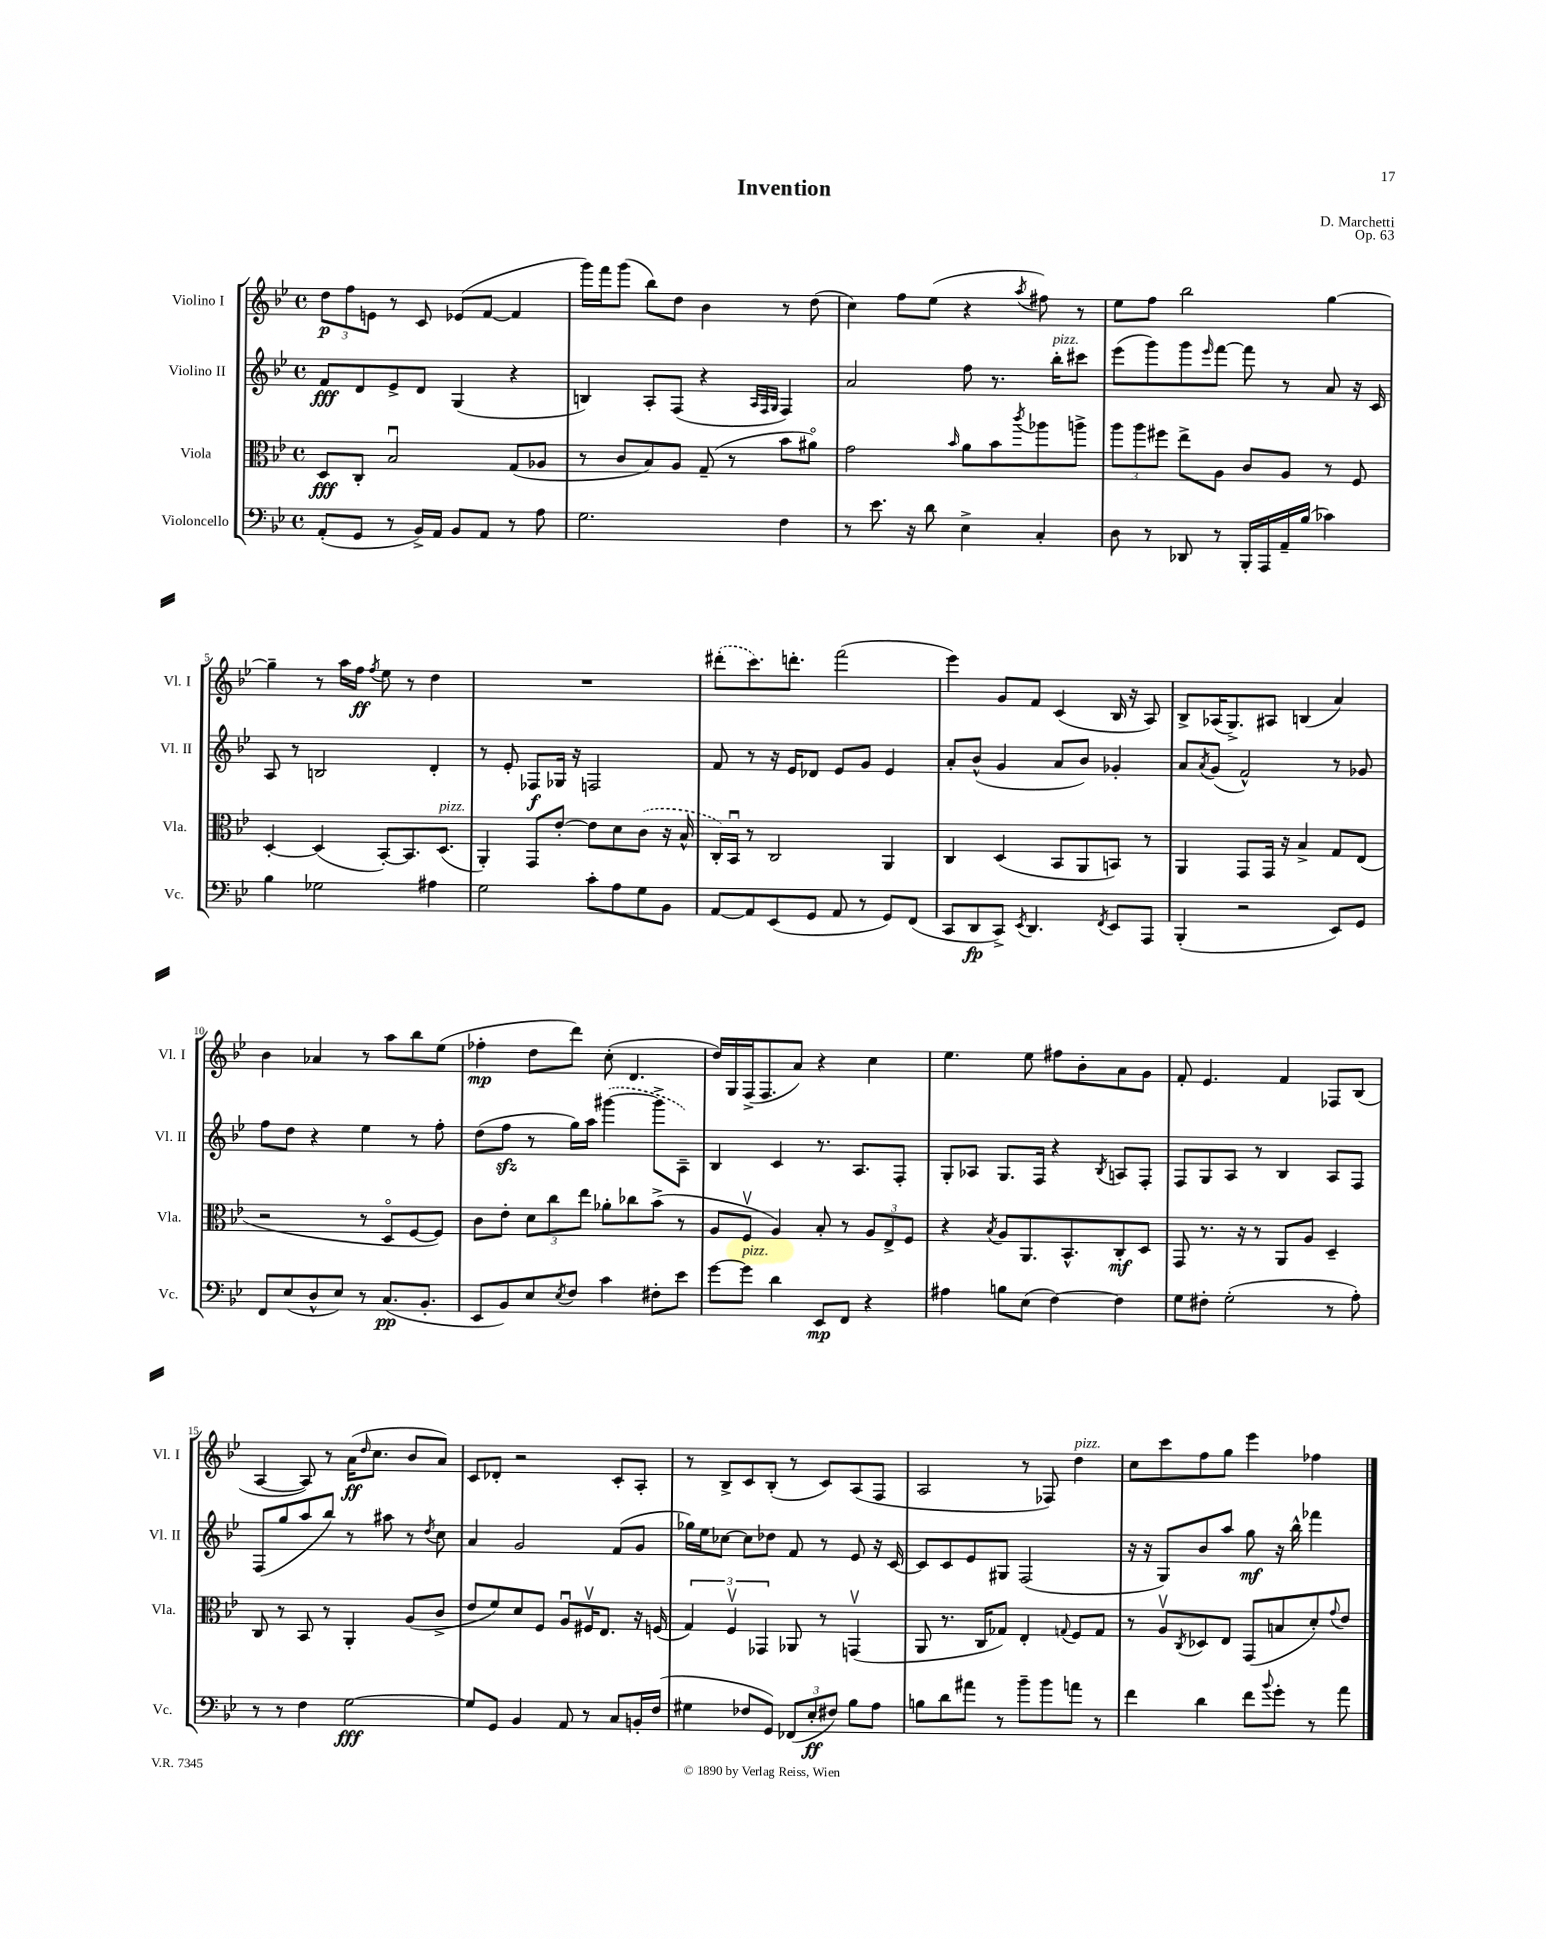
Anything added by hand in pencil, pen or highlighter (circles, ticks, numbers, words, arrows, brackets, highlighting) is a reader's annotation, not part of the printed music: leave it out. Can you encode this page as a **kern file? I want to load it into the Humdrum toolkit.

**kern	**dynam	**kern	**dynam	**kern	**dynam	**kern	**dynam
*part4	*part4	*part3	*part3	*part2	*part2	*part1	*part1
*staff4	*staff4	*staff3	*staff3	*staff2	*staff2	*staff1	*staff1
*I"Violoncello	*	*I"Viola	*	*I"Violino II	*	*I"Violino I	*
*I'Vc.	*	*I'Vla.	*	*I'Vl. II	*	*I'Vl. I	*
*clefF4	*	*clefC3	*	*clefG2	*	*clefG2	*
*k[b-e-]	*	*k[b-e-]	*	*k[b-e-]	*	*k[b-e-]	*
*M4/4	*	*M4/4	*	*M4/4	*	*M4/4	*
*met(c)	*	*met(c)	*	*met(c)	*	*met(c)	*
=1	=1	=1	=1	=1	=1	=1	=1
(8AA'/L	.	8D/L	fff	8f/L	fff	12dd\L	p
.	.	.	.	.	.	12ff\	.
8GG/J	.	8C'/J	.	8d/	.	.	.
.	.	.	.	.	.	12en\J	.
8r	.	2B-u/	.	8e-^/	.	8r	.
16BB-^/LL)	.	.	.	8d/J	.	8c/	.
16AA/JJ	.	.	.	.	.	.	.
8BB-/L	.	.	.	(4G/	.	(8e-X/L	.
8AA/J	.	.	.	.	.	[8f/J	.
8r	.	(8G/L	.	4r	.	4f/]	.
8A\	.	8A-X/J	.	.	.	.	.
=2	=2	=2	=2	=2	=2	=2	=2
2.G\	.	8r	.	4Bn/)	.	16ggg\LL)	.
.	.	.	.	.	.	16fff\J	.
.	.	8c/L	.	.	.	(8ggg\J	.
.	.	8B-/)	.	8A'/L	.	8bb-\L)	.
.	.	8A/J	.	(8F/J	.	8dd\J	.
.	.	(8G~/	.	4r	.	4b-\	.
.	.	8r	.	.	.	.	.
.	.	.	.	32qqA/LLL	.	.	.
.	.	.	.	32qqF/	.	.	.
.	.	.	.	32qqG/JJJ	.	.	.
4F\	.	8b-\L	.	4F/)	.	8r	.
.	.	8a#X\J)	.	.	.	(8dd\	.
=3	=3	=3	=3	=3	=3	=3	=3
8r	.	2g\	.	2a/	.	4cc\)	.
8.e-\	.	.	.	.	.	.	.
.	.	.	.	.	.	8ff\L	.
16r	.	.	.	.	.	.	.
8d\	.	.	.	.	.	(8ee-\J	.
.	.	16qqb-/	.	.	.	.	.
4E-^\	.	8a\L	.	8ff\	.	4r	.
.	.	8b-\	.	8.r	.	.	.
.	.	8qccc/	.	.	.	8qaa/	.
4C'/	.	8aa-X\	.	.	.	8ff#X\)	.
!	!	!	!	!LO:TX:a:i:t=pizz.	!	!	!
.	.	.	.	16bb-'\KL	.	.	.
.	.	8aan^\J	.	8ccc#X\J	.	8r	.
=4	=4	=4	=4	=4	=4	=4	=4
8D\	.	12aa\L	.	(8eee-\L	.	8ee-\L	.
.	.	12aa\	.	.	.	.	.
8r	.	.	.	8ggg\)	.	8ff\J	.
.	.	12ff#X\J	.	.	.	.	.
8DD-X/	.	8ee-^\L	.	8ggg\	.	2bb-\	.
.	.	.	.	16qqeee-/	.	.	.
8r	.	8A\J	.	[8fff\J	.	.	.
16BBB-'/LL	.	8c/L	.	8fff\]	.	.	.
16AAA/	.	.	.	.	.	.	.
16AA~/	.	8A/J	.	8r	.	.	.
(16B-/JJ	.	.	.	.	.	.	.
4c-X\)	.	8r	.	8a/	.	[4gg\	.
.	.	8F/	.	16r	.	.	.
.	.	.	.	16c/	.	.	.
!!LO:LB:g=z
=5	=5	=5	=5	=5	=5	=5	=5
4B-\	.	[4D'/	.	8A/	.	4gg~\]	.
.	.	.	.	8r	.	.	.
2G-X\	.	(4D/]	.	2Bn/	.	8r	.
.	.	.	.	.	.	16aa\LL	.
.	.	.	.	.	.	16ff\JJ	ff
.	.	.	.	.	.	8qff/	.
.	.	[8BB-'/L)	.	.	.	8ee-\	.
.	.	8.BB-/]	.	.	.	8r	.
4A#X\	.	.	.	4d'/	.	4dd\	.
!	!	!LO:TX:a:i:t=pizz.	!	!	!	!	!
.	.	(8.D/J	.	.	.	.	.
=6	=6	=6	=6	=6	=6	=6	=6
2G\	.	4AA'/)	.	8r	.	1r	.
.	.	.	.	8e-'/	.	.	.
.	.	8GG/L	.	8F-X/L	f	.	.
.	.	[8e-'/J	.	16G-X/Jk	.	.	.
.	.	.	.	16r	.	.	.
8c'\L	.	8e-\L]	.	2Fn/	.	.	.
8A\	.	8d\	.	.	.	.	.
8G\	.	(8c\J	.	.	.	.	.
8BB-\J	.	16r	.	.	.	.	.
.	.	16B-^^/	.	.	.	.	.
=7	=7	=7	=7	=7	=7	=7	=7
[8AA/L	.	16C'/LL)	.	8f/	.	(8ddd#X'\L	.
.	.	16BB-u/JJ	.	.	.	.	.
8AA/]	.	8r	.	8r	.	8.ccc\)	.
(8EE-/	.	2C/	.	16r	.	.	.
.	.	.	.	16e-/KL	.	8.dddn'\J	.
8GG/J	.	.	.	8d-X/J	.	.	.
8AA/	.	.	.	8e-/L	.	(2fff\	.
8r	.	.	.	8g/J	.	.	.
8GG/L)	.	4AA/	.	4e-/	.	.	.
(8FF/J	.	.	.	.	.	.	.
=8	=8	=8	=8	=8	=8	=8	=8
8CC/L	.	4C/	.	8a'/L	.	4eee-\)	.
8DD/	fp	.	.	(8b-^^/J	.	.	.
8CC^/J)	.	(4D/	.	4g/	.	8g/L	.
8qEE-/	.	.	.	.	.	.	.
4.DD/	.	.	.	.	.	8f/J	.
.	.	8BB-/L	.	8a/L	.	(4c/	.
.	.	8AA/	.	8b-/J)	.	.	.
8qFF/	.	.	.	.	.	.	.
8EE-/L	.	8BBn/J)	.	4g-X'/	.	16B-/	.
.	.	.	.	.	.	16r	.
8AAA/J	.	8r	.	.	.	8A/)	.
=9	=9	=9	=9	=9	=9	=9	=9
(4BBB-'/	.	4AA/	.	8a/L	.	8B-^/L	.
.	.	.	.	8qa/	.	.	.
.	.	.	.	(8g/J	.	(16A-X/K	.
.	.	.	.	.	.	8.G^/)	.
2r	.	8GG/L	.	2f^^/)	.	.	.
.	.	16GG/Jk	.	.	.	8A#X/J	.
.	.	16r	.	.	.	.	.
.	.	4B-^/	.	.	.	(4Bn/	.
8EE-/L)	.	8G/L	.	8r	.	4a/)	.
8GG/J	.	(8E-/J	.	8g-X/	.	.	.
!!LO:LB:g=z
=10	=10	=10	=10	=10	=10	=10	=10
8FF/L	.	2r	.	8ff\L	.	4b-\	.
(8E-/	.	.	.	8dd\J	.	.	.
8D^^/	.	.	.	4r	.	4a-X/	.
8E-/J)	.	.	.	.	.	.	.
8r	.	8r	.	4ee-\	.	8r	.
(8.C/L	pp	8D/L	.	.	.	8aa\L	.
.	.	[8F/	.	8r	.	8bb-\	.
8.BB-'/J	.	.	.	.	.	.	.
.	.	8F/J])	.	8ff'\	.	(8ee-\J	.
=11	=11	=11	=11	=11	=11	=11	=11
8EE-/L	.	8c\L	.	(8dd\L	.	4ff-X'\	mp
8BB-/)	.	8e-'\J	.	8ffzz\J	.	.	.
8E-/	.	12d\L	.	8r	.	8dd\L	.
.	.	12cc\	.	.	.	.	.
8qE-/	.	.	.	.	.	.	.
8F/J	.	.	.	16gg\LL)	.	8ddd\J)	.
.	.	12ee-\J	.	.	.	.	.
.	.	.	.	16aa\JJ	.	.	.
4c\	.	8a-X'\L	.	([4ggg#X\	.	(8cc'\	.
.	.	8cc-X\	.	.	.	4.d/	.
8F#X'\L	.	(8b-^\J	.	8ggg#^\L]	.	.	.
8e-\J	.	8r	.	8A~\J)	.	.	.
=12	=12	=12	=12	=12	=12	=12	=12
[8g\L	.	8A/L	.	4B-/	.	16dd/LL)	.
.	.	.	.	.	.	16G/	.
!LO:TX:a:i:t=pizz.	!	!	!	!	!	!	!
8g\J]	.	8Fv/J	.	.	.	(16F^/J	.
.	.	.	.	.	.	8.F/	.
4d\	.	4A/)	.	4c/	.	.	.
.	.	.	.	.	.	8a/J)	.
8EE-/L	mp	8B-'/	.	8.r	.	4r	.
8FF/J	.	8r	.	.	.	.	.
.	.	.	.	8.A/L	.	.	.
4r	.	12A/L	.	.	.	4cc\	.
.	.	12E-^/	.	.	.	.	.
.	.	.	.	8F'/J	.	.	.
.	.	12F/J	.	.	.	.	.
=13	=13	=13	=13	=13	=13	=13	=13
4A#X\	.	4r	.	8G'/L	.	4.ee-\	.
.	.	.	.	8A-X/J	.	.	.
.	.	8qB-/	.	.	.	.	.
8Bn\L	.	8A/L	.	8.G/L	.	.	.
(8E-\J	.	8.AA/	.	.	.	8ee-\	.
.	.	.	.	16F/Jk	.	.	.
[4F\)	.	.	.	4r	.	8ff#X\L	.
.	.	8.BB-^^/	.	.	.	.	.
.	.	.	.	.	.	8b-'\	.
.	.	.	.	8qB-/	.	.	.
4F\]	.	8C'/	mf	8An/L	.	8a\	.
.	.	8D/J	.	8F'/J	.	8g\J	.
=14	=14	=14	=14	=14	=14	=14	=14
8G\L	.	8GG/	.	8F/L	.	8f'/	.
8F#X'\J	.	8.r	.	8G/	.	4.e-/	.
(2G'\	.	.	.	8A/J	.	.	.
.	.	16r	.	.	.	.	.
.	.	8r	.	8r	.	.	.
.	.	8AA/L	.	4B-/	.	4f/	.
.	.	8A/J	.	.	.	.	.
8r	.	4D~/	.	8A/L	.	8F-X/L	.
8A'\)	.	.	.	8F/J	.	(8B-/J	.
!!LO:LB:g=z
=15	=15	=15	=15	=15	=15	=15	=15
8r	.	8C/	.	(8F/L	.	[4A/	.
8r	.	8r	.	8gg/	.	.	.
4F\	.	8BB-/	.	8aa/	.	8A/])	.
.	.	8r	.	8bb-/J)	.	8r	.
[2G\	fff	4AA'/	.	8r	.	(16a\KL	ff
.	.	.	.	.	.	16qqdd/	.
.	.	.	.	.	.	8.cc\J	.
.	.	.	.	8aa#X\	.	.	.
.	.	(8A/L	.	8r	.	8b-/L	.
.	.	.	.	8qdd/	.	.	.
.	.	8c^/J	.	8cc\	.	8a/J)	.
=16	=16	=16	=16	=16	=16	=16	=16
8G/L]	.	8e-/L	.	4a/	.	8c/L	.
8GG/J	.	8f/)	.	.	.	8d-X'/J	.
4BB-/	.	8d/	.	2g/	.	2r	.
.	.	8F/J	.	.	.	.	.
8AA/	.	8Au/L	.	.	.	.	.
8r	.	16F#Xv/K	.	.	.	.	.
.	.	8.E-/J	.	.	.	.	.
8C/L	.	.	.	(8f/L	.	8c'/L	.
16BBn'/L	.	16r	.	8g/J	.	8A'/J	.
(16F/JJ	.	(16Fn/	.	.	.	.	.
=17	=17	=17	=17	=17	=17	=17	=17
4G#X\	.	6G/)	.	16gg-X\LL)	.	8r	.
.	.	.	.	16ee-\J	.	.	.
.	.	.	.	[8cc-X\J	.	8B-^/L	.
.	.	6Fv/	.	.	.	.	.
8F-X/L	.	.	.	8cc-\L]	.	8c/	.
.	.	6GG-X/	.	.	.	.	.
8GG/J)	.	.	.	8dd-X\J	.	(8B-'/J	.
(12FF-X/L	.	8AA-X/	.	8f/	.	8r	.
12E-'/	ff	.	.	.	.	.	.
.	.	8r	.	8r	.	8c/L)	.
12F#X/J)	.	.	.	.	.	.	.
8B-\L	.	(4GGnv/	.	8e-/	.	(8A/	.
8A\J	.	.	.	16r	.	8F/J	.
.	.	.	.	[16c/	.	.	.
=18	=18	=18	=18	=18	=18	=18	=18
8Bn\L	.	8AA/	.	8c/L]	.	2A/	.
8d\	.	8.r	.	8c/	.	.	.
8a#X\J	.	.	.	8e-/	.	.	.
.	.	16C/KL	.	.	.	.	.
8r	.	8G-X/J)	.	8G#X/J	.	.	.
8b-~\L	.	4E-'/	.	(2F/	.	8r	.
8b-\	.	.	.	.	.	8F-X/)	.
.	.	8qqGn/	.	.	.	.	.
!	!	!	!	!	!	!LO:TX:a:i:t=pizz.	!
8an\J	.	8F/L	.	.	.	4dd\	.
8r	.	8G/J	.	.	.	.	.
=19	=19	=19	=19	=19	=19	=19	=19
4f\	.	8r	.	16r	.	8cc\L	.
.	.	.	.	16r	.	.	.
.	.	8Av/L	.	8G/L)	.	8ccc\	.
.	.	8qC/	.	.	.	.	.
4d\	.	8D-X/	.	8b-/	.	8ff\	.
.	.	8E-/J	.	8aa/J	.	8gg\J	.
8f\L	.	(8GG/L	.	8gg\	mf	4eee-\	.
8qqb-/	.	.	.	.	.	.	.
8g'\J	.	8Bn/	.	16r	.	.	.
.	.	.	.	16bb-^^\	.	.	.
8r	.	8d'/)	.	4fff-X\	.	4ff-X\	.
.	.	8qqg/	.	.	.	.	.
8a\	.	8e-/J	.	.	.	.	.
==	==	==	==	==	==	==	==
*-	*-	*-	*-	*-	*-	*-	*-
